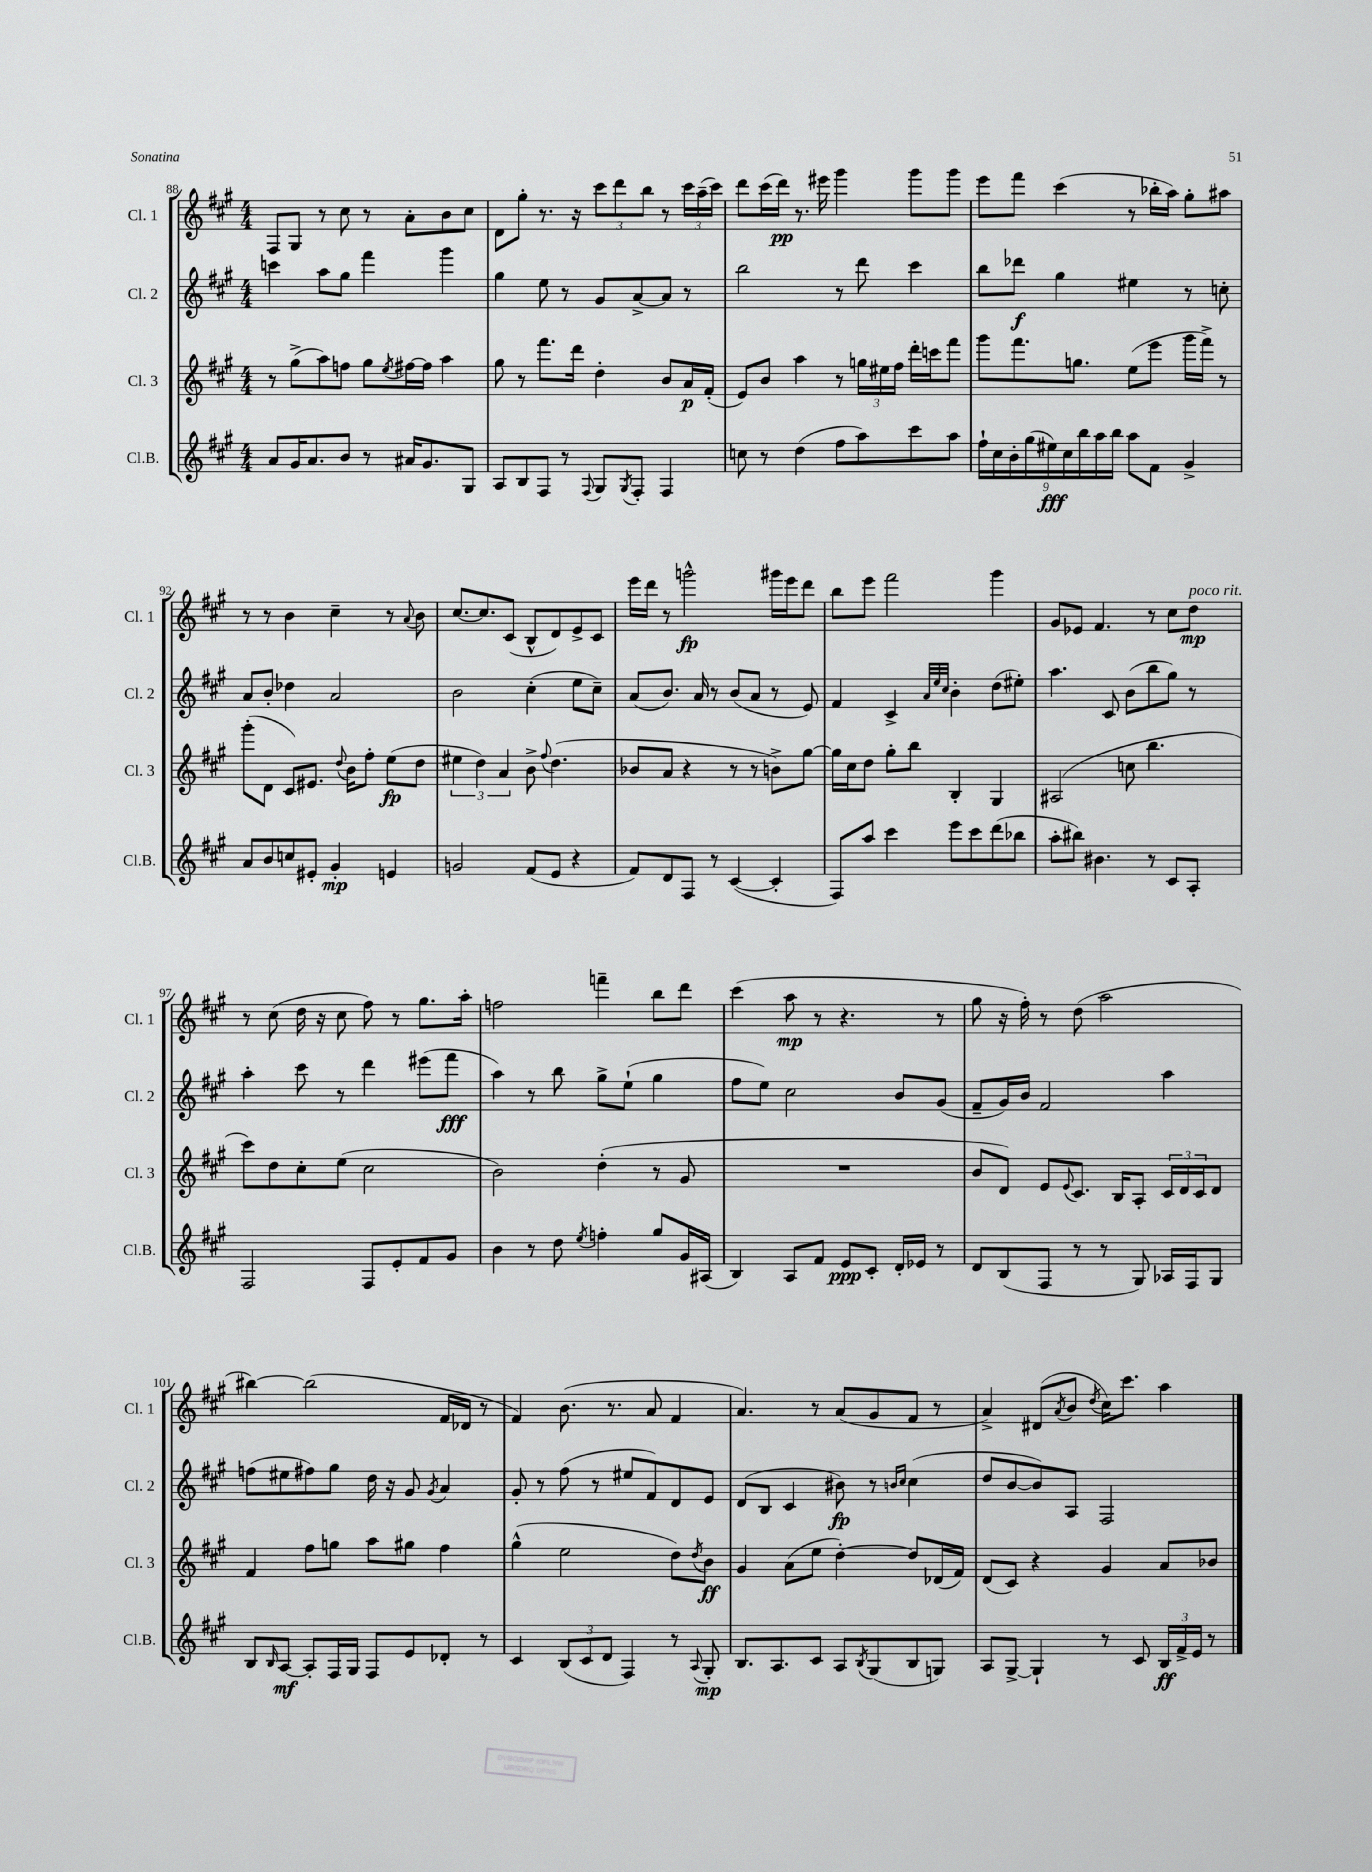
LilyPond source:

<<
\new StaffGroup <<
\new Staff = "s0" \with { instrumentName = "Cl. 1" shortInstrumentName = "Cl. 1" } {
    \clef treble \key a \major \numericTimeSignature \time 4/4
    fis8 gis8 r8 cis''8 r8 a'8-. b'8 cis''8 |
    d'8 gis''8-. r8. r16 \tuplet 3/2 { cis'''8 d'''8 b''8 } r8 \tuplet 3/2 { cis'''16 a''16--( cis'''16) } |
    d'''8 cis'''16( d'''16\pp) r8. eis'''16 gis'''4 gis'''8 gis'''8 |
    e'''8 fis'''8 cis'''4( r8 bes''16-. a''16) gis''8-. ais''8 |
    r8 r8 b'4 cis''4-- r8 \appoggiatura { a'8 } b'8 |
    cis''8.~ cis''8. cis'8( b8-^ d'8) e'8-> cis'8 |
    e'''16 d'''16 r8 g'''2-^\fp gis'''16 e'''16 d'''8 |
    b''8 e'''8 fis'''2 gis'''4 |
    gis'8 ees'8 fis'4. r8 cis''8 d''8\mp^\markup { \italic "poco rit." } |
    r8 cis''8( d''16 r16 cis''8 fis''8) r8 gis''8. a''16-. |
    f''2 f'''4-- b''8 d'''8 |
    cis'''4( a''8\mp r8 r4. r8 |
    gis''8 r16 fis''16-.) r8 d''8( a''2 |
    bis''4~) bis''2( fis'16 des'16 r8 |
    fis'4) b'8.( r8. a'8 fis'4 |
    a'4.) r8 a'8( gis'8 fis'8 r8 |
    a'4->) dis'8( \acciaccatura { a'8 } b'8 \acciaccatura { d''8 } cis''16) cis'''8. a''4 \bar "|." |
}
\new Staff = "s1" \with { instrumentName = "Cl. 2" shortInstrumentName = "Cl. 2" } {
    \clef treble \key a \major \numericTimeSignature \time 4/4
    c'''4 a''8 gis''8 fis'''4 gis'''4 |
    gis''4 e''8 r8 gis'8 a'8~-> a'8 r8 |
    b''2 r8 d'''8 cis'''4 |
    b''8 des'''8\f gis''4 eis''4 r8 c''8-. |
    a'8 b'8-. des''4 a'2 |
    b'2 cis''4-.( e''8 cis''8--) |
    a'8( b'8.) a'16 r8 b'8( a'8 r8 e'8) |
    fis'4 cis'4-> \grace { a'32 e''32 cis''32 } b'4-. d''8( eis''8-.) |
    a''4. cis'8 b'8( b''8 gis''8) r8 |
    a''4-. cis'''8 r8 d'''4 eis'''8( fis'''8\fff |
    a''4) r8 b''8 gis''8-> e''8-!( gis''4 |
    fis''8 e''8) cis''2 b'8 gis'8( |
    fis'8-- gis'16) b'16 fis'2 a''4 |
    f''8( eis''8 fis''8) gis''8 d''16 r16 gis'8 \acciaccatura { gis'8 } a'4 |
    gis'8-. r8 fis''8( r8 eis''8 fis'8) d'8 e'8 |
    d'8( b8 cis'4 bis'8\fp) r8 \grace { b'16 cis''16 } cis''4( |
    d''8 b'8~ b'8) a8 fis2 \bar "|." |
}
\new Staff = "s2" \with { instrumentName = "Cl. 3" shortInstrumentName = "Cl. 3" } {
    \clef treble \key a \major \numericTimeSignature \time 4/4
    r8 gis''8->( a''8) f''8 gis''8 \acciaccatura { e''8 } fis''16~ fis''16 a''4 |
    gis''8 r8 fis'''8. d'''16 d''4-. b'8 a'16\p fis'16-.( |
    e'8) b'8 a''4 r8 \tuplet 3/2 { g''16 eis''16 fis''16 } d'''16-. c'''16 fis'''8 |
    gis'''8 fis'''8. g''8. e''8( e'''8 gis'''16 fis'''16->) r8 |
    gis'''8-.( d'8 cis'8) eis'8. \appoggiatura { d''8 } b'16 fis''8-. e''8\fp( d''8 |
    \tuplet 3/2 { eis''4 d''4) a'4 } b'8-> \appoggiatura { fis''8 } d''4.( |
    bes'8 a'8 r4 r8 r8 b'8->) gis''8~ |
    gis''16 cis''16 d''8 gis''8-. b''8 b4-. gis4 |
    ais2( c''8 b''4. |
    cis'''8) d''8 cis''8-. e''8( cis''2 |
    b'2) d''4-.( r8 gis'8 |
    R1 |
    b'8 d'8) e'8 \appoggiatura { e'8 } cis'8. b16 a8-. \tuplet 3/2 { cis'16 d'16 cis'16 } d'8 |
    fis'4 fis''8 g''8 a''8 gis''8 fis''4 |
    gis''4-^( e''2 d''8) \acciaccatura { d''8 } b'8\ff |
    gis'4 a'8( e''8 d''4~-.) d''8 des'16( fis'16) |
    d'8( cis'8) r4 gis'4 a'8 bes'8 \bar "|." |
}
\new Staff = "s3" \with { instrumentName = "Cl.B." shortInstrumentName = "Cl.B." } {
    \clef treble \key a \major \numericTimeSignature \time 4/4
    a'8 gis'16 a'8. b'8 r8 ais'16 gis'8. gis8 |
    a8 b8 fis8 r8 \appoggiatura { fis8 } gis8 \acciaccatura { gis8 } fis8-. fis4 |
    c''8 r8 d''4( fis''8 a''8) cis'''8 a''8 |
    \tuplet 9/8 { fis''16-! cis''16 b'16-. gis''16( eis''16\fff) cis''16 b''16 a''16 b''16 } a''8 fis'8 gis'4-> |
    a'8 b'8 c''8 eis'8-. gis'4-.\mp e'4 |
    g'2 fis'8( e'8 r4 |
    fis'8) d'8 fis8 r8 cis'4~( cis'4-. |
    fis8) a''8 cis'''4 e'''8 cis'''8 d'''8( bes''8 |
    a''8-. bis''8) bis'4. r8 cis'8 a8-. |
    fis2 fis8 e'8-. fis'8 gis'8 |
    b'4 r8 d''8 \acciaccatura { e''8 } f''4-. gis''8 gis'16 ais16( |
    b4) a8 fis'8 e'8\ppp cis'8-. d'16-. ees'16 r8 |
    d'8 b8( fis8 r8 r8 gis8) aes16 fis16 gis8 |
    b8 \grace { b16 } a8~\mf a8-. fis16 gis16 fis8 e'8 des'8-. r8 |
    cis'4 \tuplet 3/2 { b8( cis'8 d'8 } fis4) r8 \appoggiatura { a8 } gis8-.\mp |
    b8. a8. cis'8 a8 \acciaccatura { b8 } gis8( b8 g8) |
    a8 gis8~-> gis4-! r8 cis'8 \tuplet 3/2 { b16\ff fis'16-> e'16 } r8 \bar "|." |
}
>>
>>
\layout { \context { \Score currentBarNumber = #88 } }
